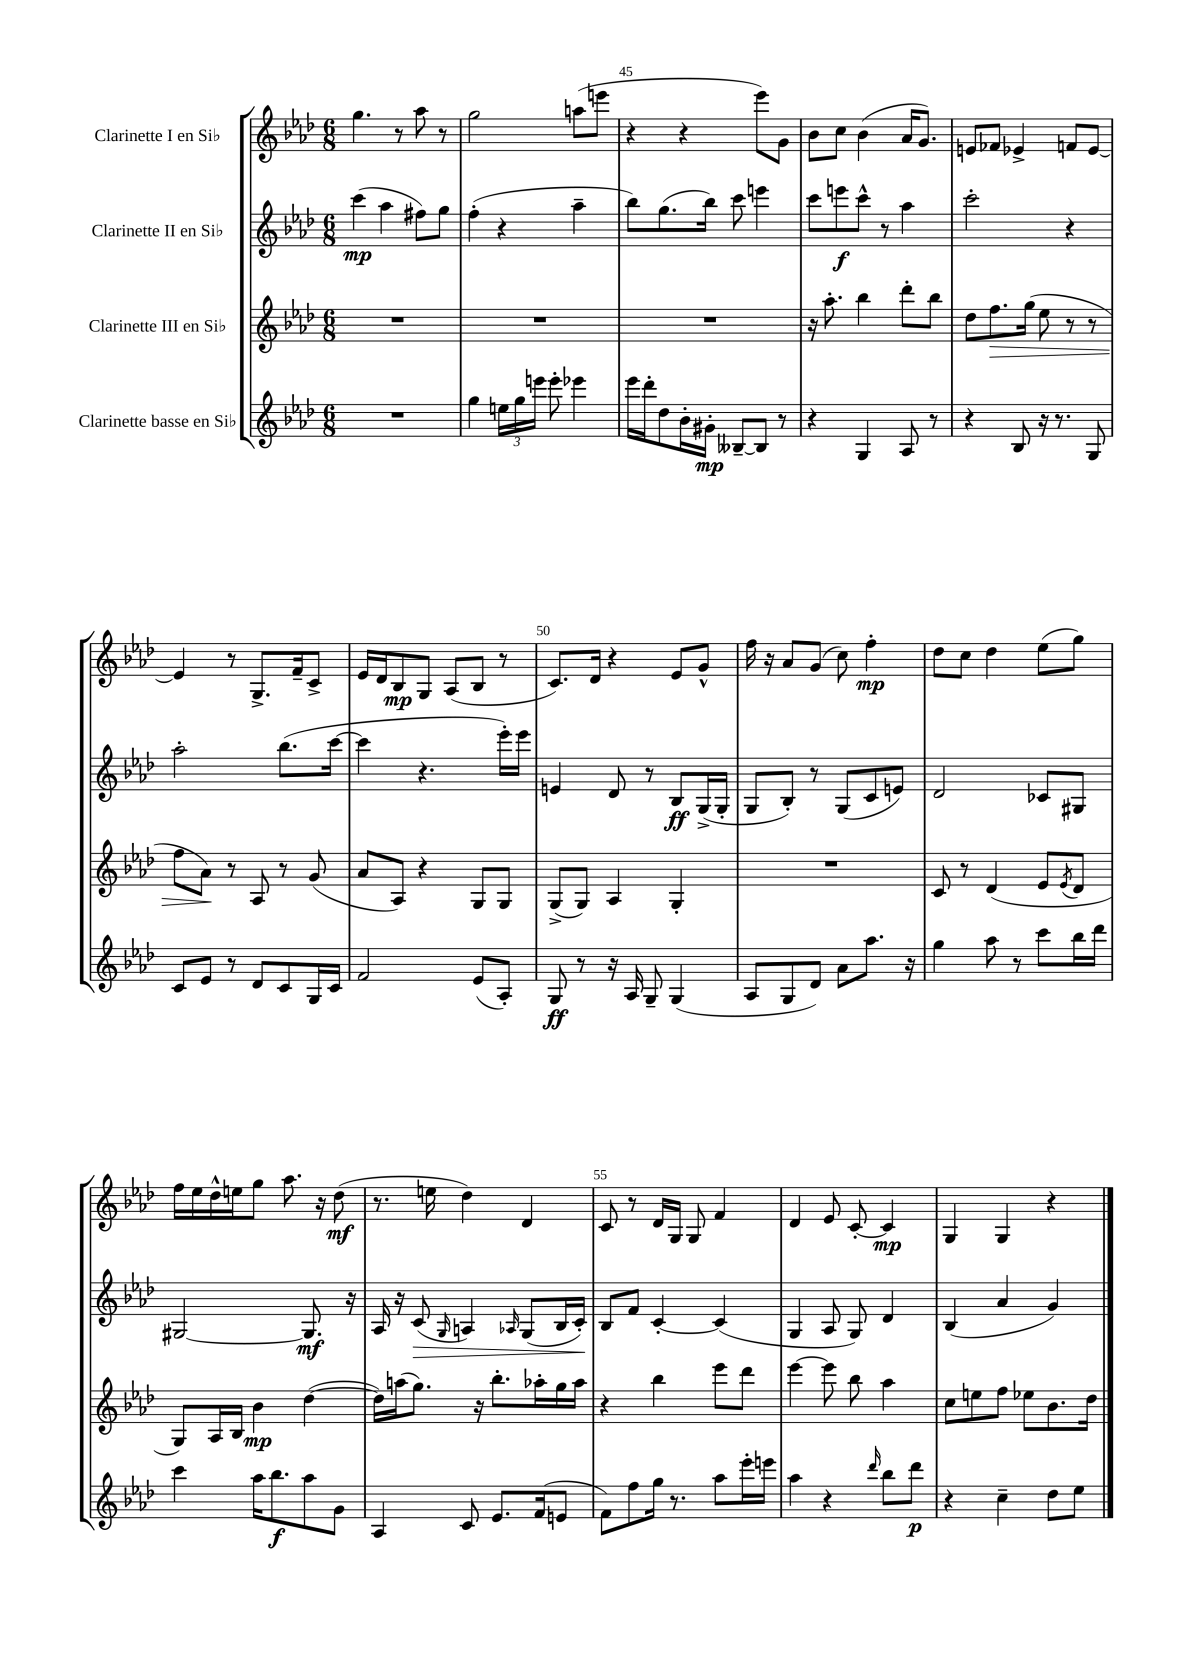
<<
\new StaffGroup <<
\new Staff = "s0" \with { instrumentName = "Clarinette I en Sib" } {
    \clef treble \key aes \major \numericTimeSignature \time 6/8
    g''4. r8 aes''8 r8 |
    g''2 a''8( e'''8 |
    r4 r4 ees'''8) g'8 |
    bes'8 c''8 bes'4( aes'16 g'8.) |
    e'8 fes'8 ees'4-> f'8 ees'8~ |
    ees'4 r8 g8.-> f'16-- c'8-> |
    ees'16 des'16 bes8\mp g8 aes8( bes8 r8 |
    c'8.) des'16 r4 ees'8 g'8-^ |
    f''16 r16 aes'8 g'8( c''8) f''4-.\mp |
    des''8 c''8 des''4 ees''8( g''8) |
    f''16 ees''16 des''16-^ e''16 g''8 aes''8. r16 des''8\mf( |
    r8. e''16 des''4) des'4 |
    c'8 r8 des'16 g16 g8 f'4 |
    des'4 ees'8 c'8~-. c'4\mp |
    g4 g4 r4 \bar "|." |
}
\new Staff = "s1" \with { instrumentName = "Clarinette II en Sib" } {
    \clef treble \key aes \major \numericTimeSignature \time 6/8
    c'''4\mp( aes''4 fis''8) g''8 |
    f''4-.( r4 aes''4-- |
    bes''8) g''8.( bes''16) c'''8 e'''4 |
    c'''8 e'''8\f c'''8-^ r8 aes''4 |
    c'''2-. r4 |
    aes''2-. bes''8.( c'''16~ |
    c'''4 r4. ees'''16-.) ees'''16 |
    e'4 des'8 r8 bes8\ff g16->( g16-. |
    g8 bes8-.) r8 g8( c'8 e'8) |
    des'2 ces'8 gis8 |
    gis2~ gis8.\mf r16 |
    aes16 r16 c'8\>( \grace { g16 } a4) \grace { aes16 } g8( bes16 c'16-.\!) |
    bes8 f'8 c'4~-. c'4( |
    g4 aes8 g8) des'4 |
    bes4( aes'4 g'4) \bar "|." |
}
\new Staff = "s2" \with { instrumentName = "Clarinette III en Sib" } {
    \clef treble \key aes \major \numericTimeSignature \time 6/8
    R2. |
    R2. |
    R2. |
    r16 aes''8.-. bes''4 des'''8-. bes''8 |
    des''8 f''8.\> g''16( ees''8 r8 r8 |
    f''8 aes'8\!) r8 aes8 r8 g'8( |
    aes'8 aes8) r4 g8 g8 |
    g8->( g8) aes4 g4-. |
    R2. |
    c'8 r8 des'4( ees'8 \acciaccatura { ees'8 } des'8 |
    g8) aes16 bes16 bes'4\mp des''4~( |
    des''16) a''16( g''8.) r16 bes''8.-. aes''16-. g''16 aes''16 |
    r4 bes''4 ees'''8 des'''8 |
    ees'''4~ ees'''8 bes''8 aes''4 |
    c''8 e''8 f''8 ees''8 bes'8. des''16 \bar "|." |
}
\new Staff = "s3" \with { instrumentName = "Clarinette basse en Sib" } {
    \clef treble \key aes \major \numericTimeSignature \time 6/8
    R2. |
    g''4 \tuplet 3/2 { e''16 g''16 e'''16 } e'''8-. ees'''4 |
    ees'''16 des'''16-. des''8 bes'16-. gis'16-.\mp beses8~-- beses8 r8 |
    r4 g4 aes8 r8 |
    r4 bes8 r16 r8. g8 |
    c'8 ees'8 r8 des'8 c'8 g16 c'16 |
    f'2 ees'8( aes8-.) |
    g8\ff r8 r16 aes16 g8-- g4( |
    aes8 g8 des'8) aes'8 aes''8. r16 |
    g''4 aes''8 r8 c'''8 bes''16 des'''16 |
    c'''4 aes''16 bes''8.\f aes''8 g'8 |
    aes4 c'8 ees'8. f'16( e'8 |
    f'8) f''8 g''16 r8. aes''8 ees'''16-. e'''16 |
    aes''4 r4 \grace { des'''16 } bes''8 des'''8\p |
    r4 c''4-- des''8 ees''8 \bar "|." |
}
>>
>>
\layout { \context { \Score currentBarNumber = #43 \override BarNumber.break-visibility = ##(#f #t #t) barNumberVisibility = #(every-nth-bar-number-visible 5) } }
